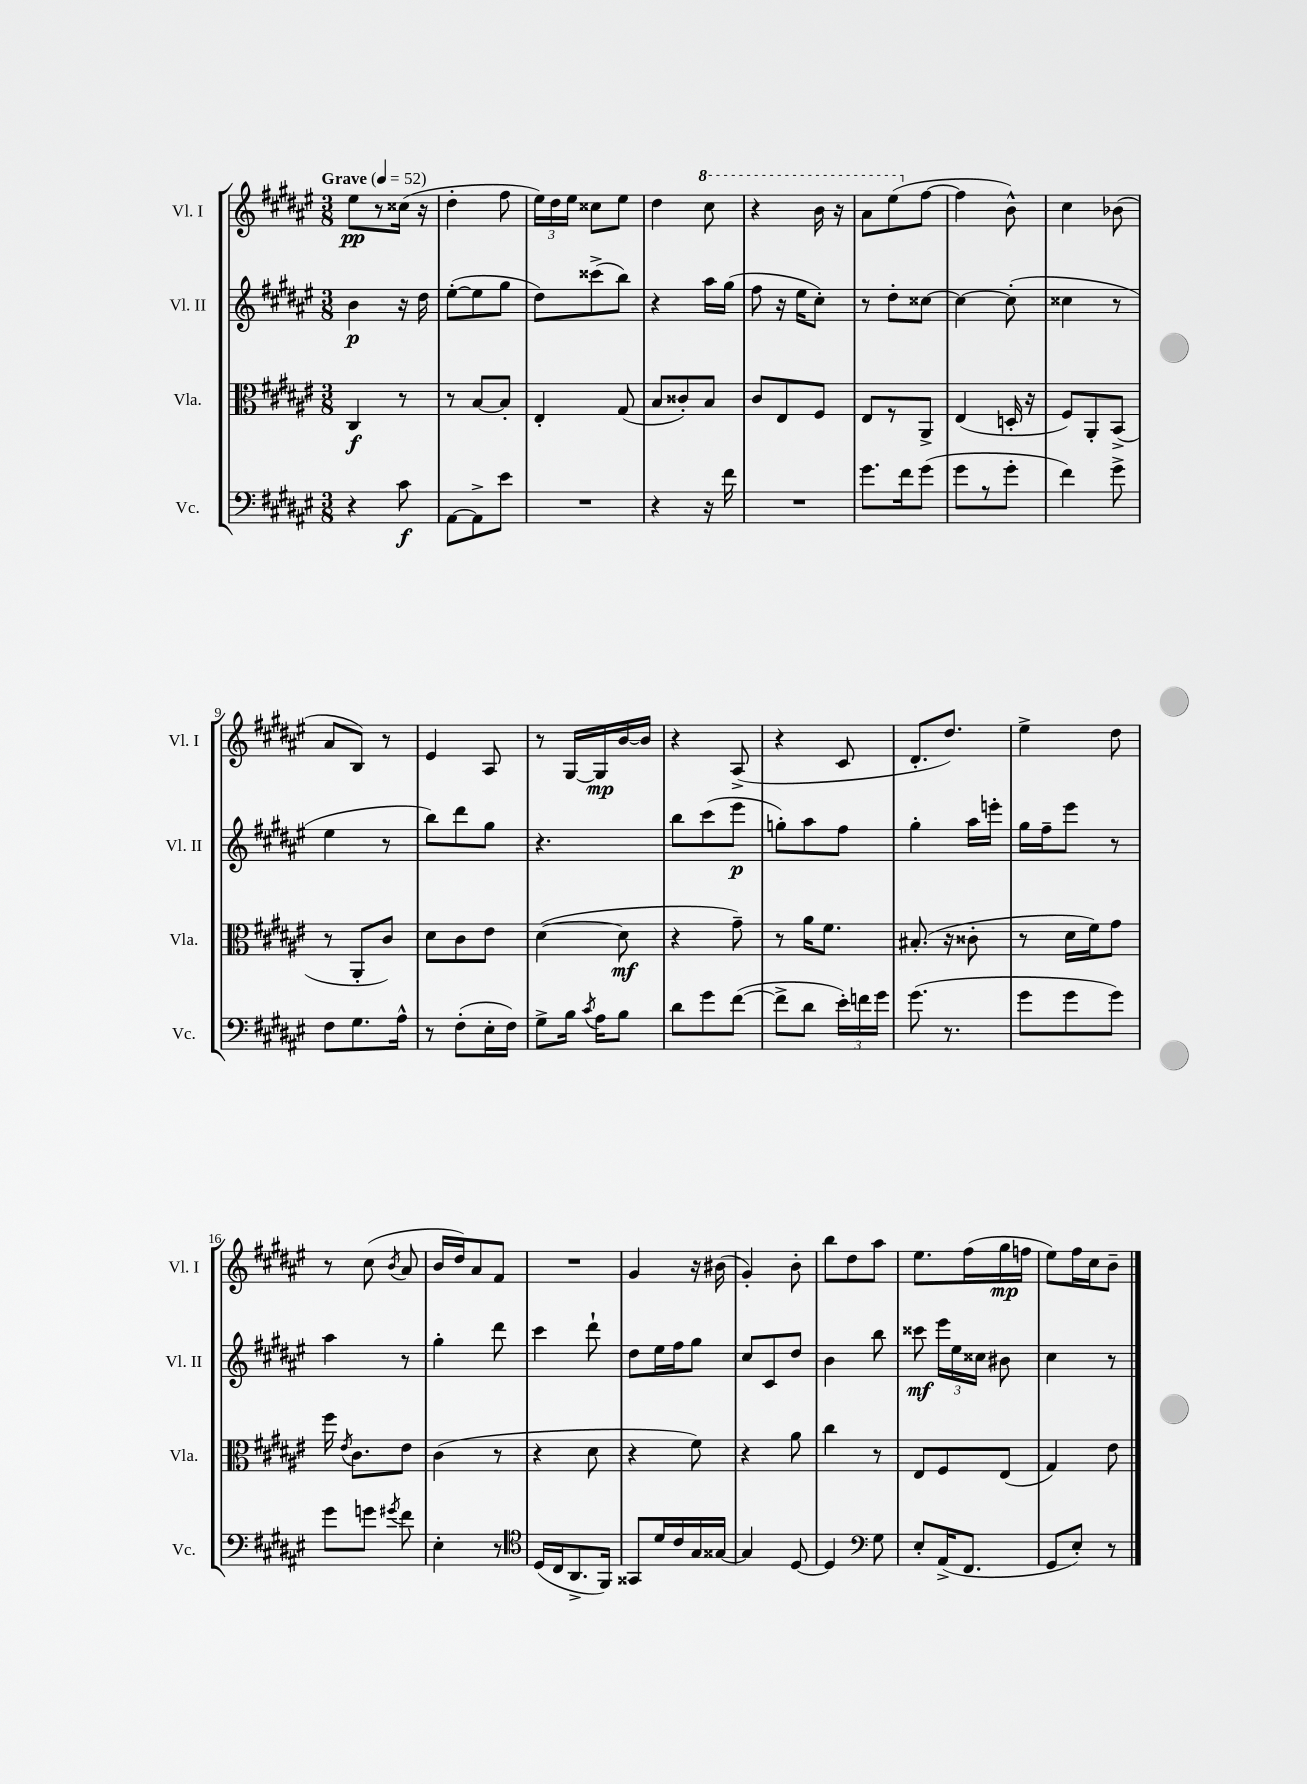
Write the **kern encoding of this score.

**kern	**kern	**kern	**kern
*staff4	*staff3	*staff2	*staff1
*clefF4	*clefC3	*clefG2	*clefG2
*k[f#c#g#d#a#e#]	*k[f#c#g#d#a#e#]	*k[f#c#g#d#a#e#]	*k[f#c#g#d#a#e#]
*M3/8	*M3/8	*M3/8	*M3/8
*MM52	*MM52	*MM52	*MM52
4r	4C#/	4b\	8ee#\L
.	.	.	8r
8c#\	8r	16r	(16cc##\Jk
.	.	16dd#\	16r
=	=	=	=
[8AA#\L	8r	([8ee#'\L	4dd#'\
8AA#^\]	[8B/L	8ee#\]	.
8e#\J	8B'/]J	8gg#\J	8ff#\
=	=	=	=
4.r	4E#'/	8dd#\L)	24ee#\LL)
.	.	.	24dd#\
.	.	.	24ee#\JJ
.	.	(8ccc##^\	8cc##\L
.	(8G#/	8bb\J)	8ee#\J
=	=	=	=
4r	8B/L	4r	4dd#\
.	8c##'/)	.	.
16r	8B/J	16aa#\LL	8ccc#\
16f#\	.	(16gg#\JJ	.
=	=	=	=
4.r	8c#/L	8ff#\	4r
.	8E#/	16r	.
.	.	16ee#\LK	.
.	8F#/J	8cc#'\J)	16bb\
.	.	.	16r
=	=	=	=
8.g#\L	8E#/L	8r	8aa#\L
.	8r	8dd#'\L	(8eee#\
16f#\k	.	.	.
(8g#\J	8AA#^/J	[8cc##\J	[8ff#\J
=	=	=	=
8g#\L	(4E#/	4cc##\_	4ff#\]
8r	.	.	.
8g#'\J	16D'/	(8cc##'\]	8b^^\)
.	16r	.	.
=	=	=	=
4f#\)	8F#/L)	4cc##\	4cc#\
.	8AA#'/	.	.
8g#^\	(8BB^/J	8r	(8b-\
=	=	=	=
8F#\L	8r	4ee#\	8a#/L
8.G#\	8AA#'/L	.	8B/J)
.	8c#/J)	8r	8r
16A#^^\Jk	.	.	.
=	=	=	=
8r	8d#\L	8bb\L)	4e#/
(8F#'\L	8c#\	8ddd#\	.
16E#'\L	8e#\J	8gg#\J	8A#/
16F#\JJ)	.	.	.
=	=	=	=
8G#^\L	([4d#\	4.r	8r
16B\Jk	.	.	[16G#/LL
8qc#/	.	.	.
16A#\LK	.	.	16G#/]
8B\J	8d#\]	.	[16b/
.	.	.	16b/]JJ
=	=	=	=
8d#\L	4r	8bb\L	4r
8g#\	.	(8ccc#\	.
([8f#\J	8g#~\)	8eee#\J	(8A#^/
=	=	=	=
8f#^\]L	8r	8gg'\L)	4r
8d#\J	16a#\LK	8aa#\	.
.	8.f#\J	.	.
24e#'\LL)	.	8ff#\J	8c#/
24f\	.	.	.
24g#\JJ	.	.	.
=	=	=	=
(8.g#\	(8.B#'/	4gg#'\	8.d#'/L
8.r	16r	.	8.dd#/J)
.	8c##'\	16aa#\LL	.
.	.	16eee'\JJ	.
=	=	=	=
8g#\L	8r	16gg#\LL	4ee#^\
.	.	16ff#~\J	.
8g#\	16d#\LL	8eee#\J	.
.	16f#\J)	.	.
8g#\J)	8g#\J	8r	8dd#\
=	=	=	=
8g#\L	16ff#\	4aa#\	8r
.	8qe#/	.	.
.	8.c#\L	.	.
8g\J	.	.	(8cc#\
8qg#/	.	.	8qb/
8f#\	8e#\J	8r	8a#/
=	=	=	=
4E#'\	(4c#\	4gg#'\	16b/LL
.	.	.	16dd#/J)
.	.	.	8a#/
8r	8r	8ddd#\	8f#/J
=	=	=	=
*clefC4	*	*	*
(16D#/LL	4r	4ccc#\	4.r
16C#/J	.	.	.
8.AA#^/	.	.	.
.	8d#\	8ddd#`\	.
16FF#/Jk)	.	.	.
=	=	=	=
8GG##/L	4r	8dd#\L	4g#/
16d#/L	.	16ee#\L	.
16c#/	.	16ff#\J	.
16G#/	8f#\)	8gg#\J	16r
[16G##/JJ	.	.	(16b#\
=	=	=	=
4G##/]	4r	8cc#/L	4g#'/)
.	.	8c#/	.
[8D#/	8a#\	8dd#/J	8b'\
=	=	=	=
4D#/]	4cc#\	4b\	8bb\L
.	.	.	8dd#\
*clefF4	*	*	*
8G#\	8r	8bb\	8aa#\J
=	=	=	=
8E#'/L	8E#/L	8ccc##\	8.ee#\L
(16AA#^/K	8F#/	24eee#\LL	.
.	.	24ee#\	.
8.FF#/J	.	.	(16ff#\L
.	.	24cc##\JJ	.
.	(8E#/J	8b#\	16gg#\
.	.	.	16ff\JJ
=	=	=	=
8GG#/L	4G#/)	4cc#\	8ee#\L)
8E#'/J)	.	.	16ff#\L
.	.	.	16cc#\J
8r	8e#\	8r	8b~\J
==	==	==	==
*-	*-	*-	*-
